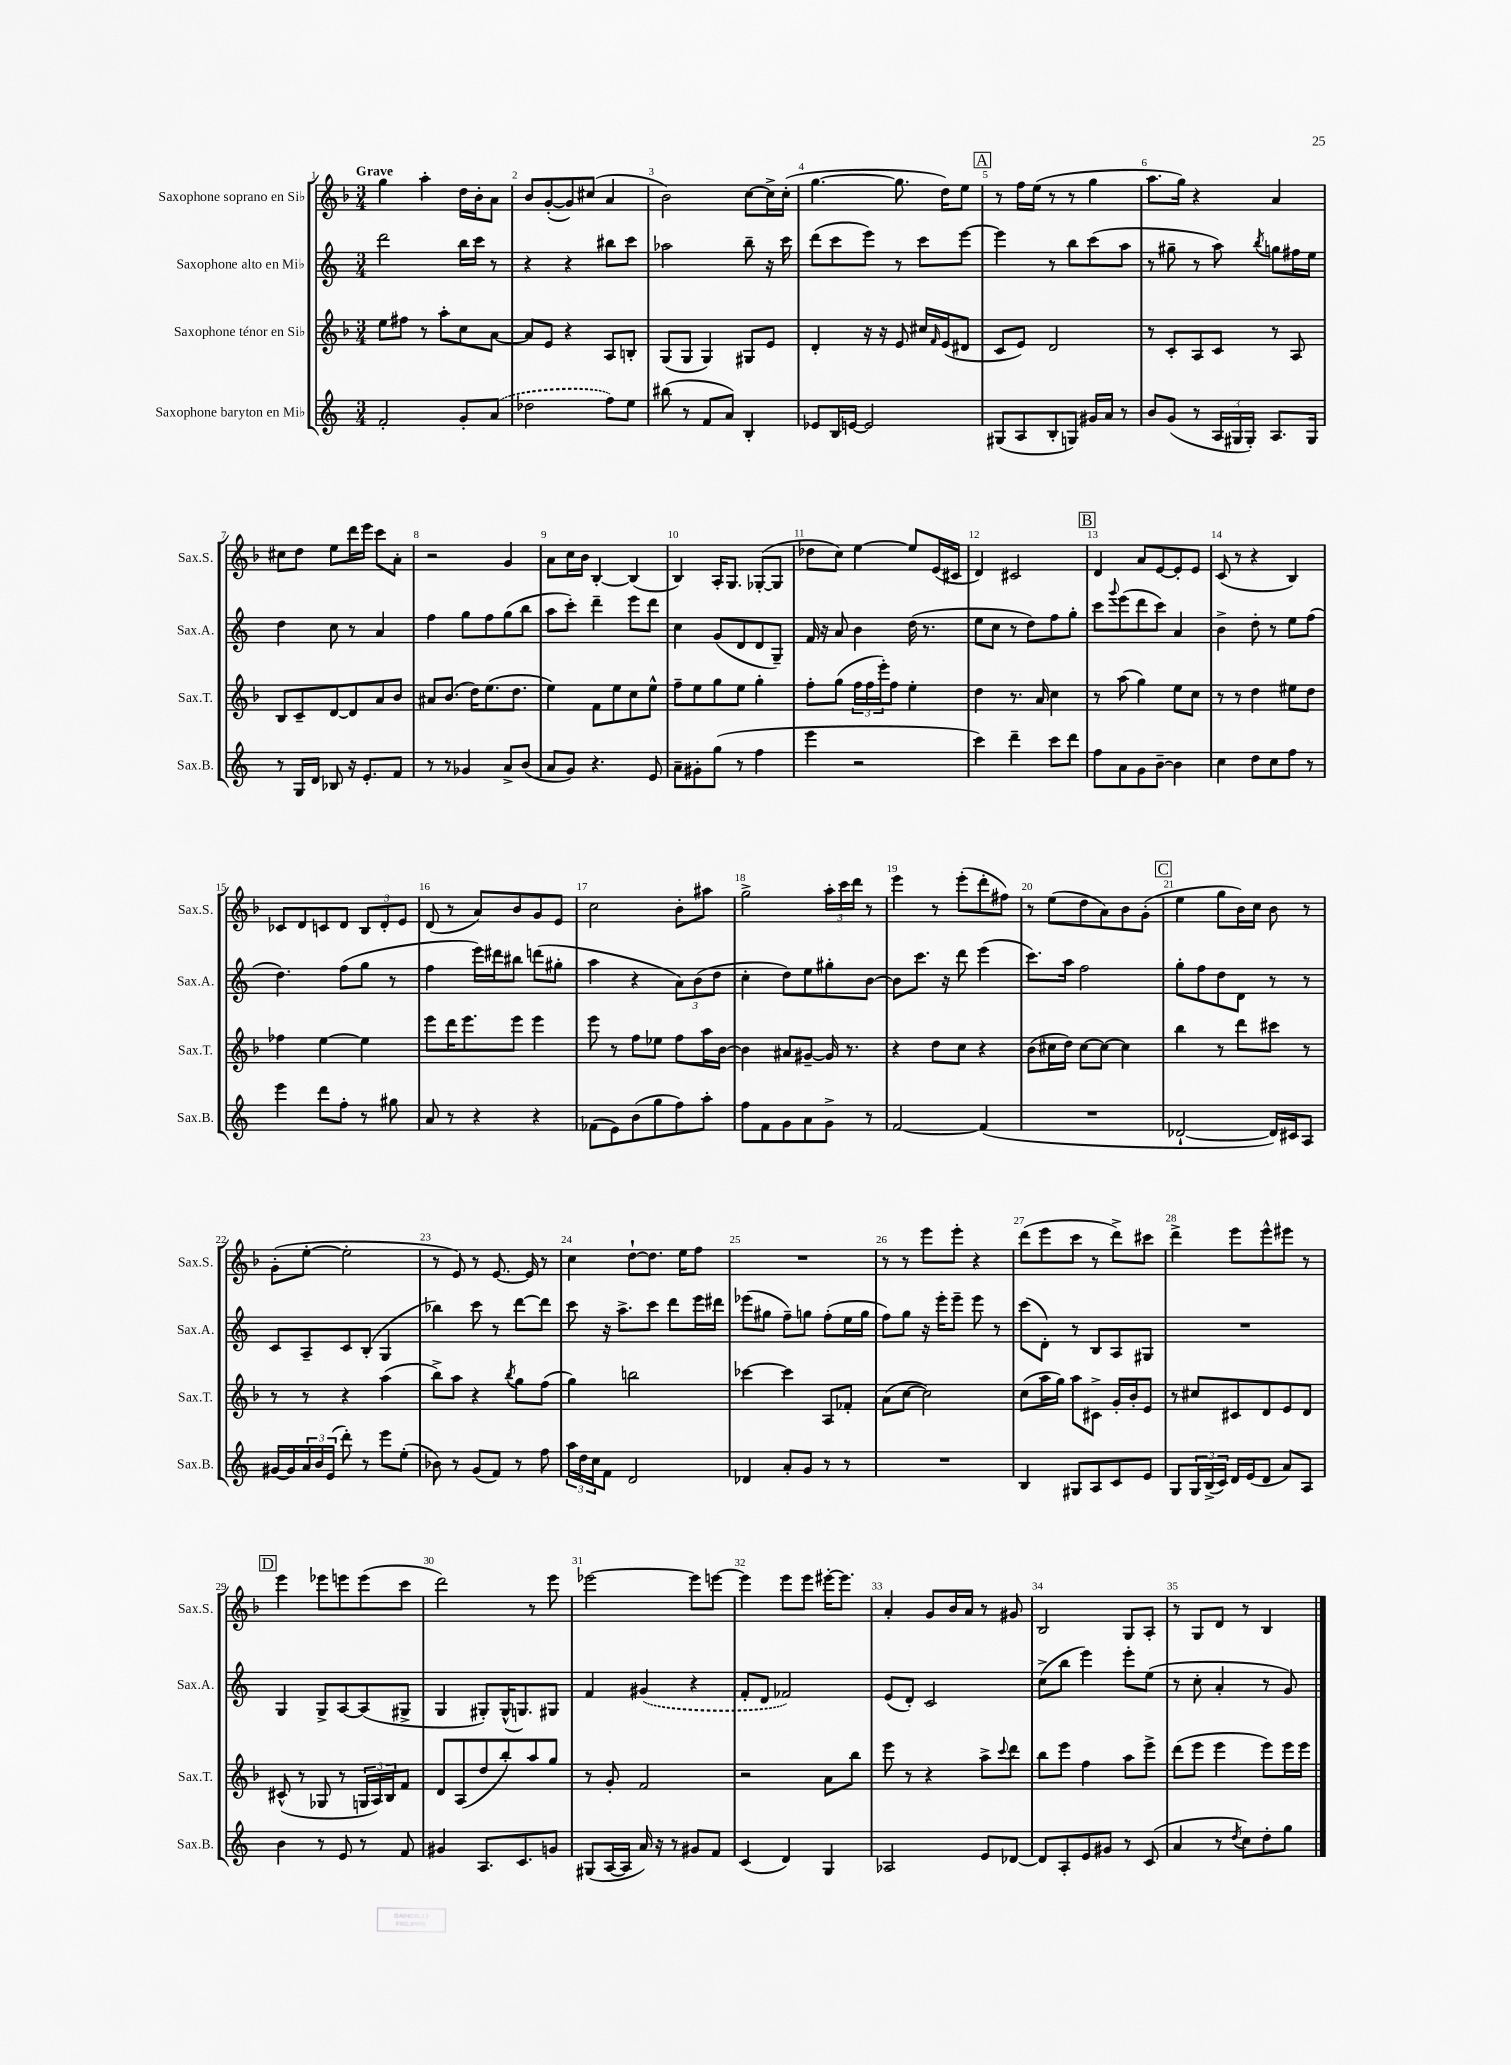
<<
\new StaffGroup <<
\new Staff = "s0" \with { instrumentName = "Saxophone soprano en Sib" shortInstrumentName = "Sax.S." } {
    \clef treble \key f \major \numericTimeSignature \time 3/4 \tempo "Grave"
    g''4 a''4-. d''16 bes'16-. a'8 |
    bes'8 g'8~-.( g'8) cis''8( a'4 |
    bes'2) c''8~ c''16-> c''16-.( |
    g''4.~ g''8. d''16) e''8 |
    \mark \markup { \box "A" } r8 f''16 e''16( r8 r8 g''4 |
    a''8. g''16) r4 a'4 |
    cis''8 d''8 e''8 d'''16 e'''16 c'''8 a'8-. |
    r2 g'4 |
    a'8 c''16 bes'16 bes4~-. bes4( |
    bes4) a16-. g8. ges8~-.( ges8 |
    des''8 c''8) e''4~ e''8 e'16( cis'16 |
    d'4) cis'2 |
    \mark \markup { \box "B" } d'4 a'8 e'8~ e'8-. e'8 |
    c'8( r8 r4 bes4) |
    ces'8 d'8 c'8 d'8 \tuplet 3/2 { bes8 d'8-. e'8 } |
    d'8( r8 a'8) bes'8 g'8 e'8 |
    c''2 bes'8-. ais''8 |
    g''2-> \tuplet 3/2 { a''16-. c'''16 d'''16 } r8 |
    e'''4 r8 e'''8-.( d'''8-. fis''8) |
    r8 e''8( d''8 a'8) bes'8 g'8-.( |
    \mark \markup { \box "C" } e''4 g''8 bes'16) c''16 bes'8 r8 |
    g'8-.( e''8~-. e''2-. |
    r8 e'8) r8 e'8.~ e'16 r8 |
    c''4 d''8~-! d''8. e''16 f''8 |
    R2. |
    r8 r8 e'''8 e'''8-. r4 |
    d'''8( e'''8 c'''8 r8 d'''8->) cis'''8 |
    d'''4-> e'''8 e'''8-^ eis'''8 r8 |
    \mark \markup { \box "D" } e'''4 ees'''8 e'''8 e'''8( c'''8 |
    d'''2) r8 e'''8 |
    ees'''2~ ees'''8 e'''8~ |
    e'''4 e'''8 e'''8 eis'''16~-. eis'''8. |
    a'4-. g'8 bes'16 a'16 r8 gis'8 |
    bes2 g8 a8-. |
    r8 g8 d'8 r8 bes4 \bar "|." |
}
\new Staff = "s1" \with { instrumentName = "Saxophone alto en Mib" shortInstrumentName = "Sax.A." } {
    \clef treble \key c \major \numericTimeSignature \time 3/4
    d'''2 b''16 c'''16 r8 |
    r4 r4 bis''8 c'''8 |
    aes''2 b''8-- r16 c'''16 |
    d'''8( c'''8 e'''8) r8 c'''8 e'''8~ |
    \mark \markup { \box "A" } e'''4 r8 b''8 c'''8( a''8 |
    r8 gis''8-- r8 a''8) \acciaccatura { b''8 } g''8 fis''16 e''16 |
    d''4 c''8 r8 a'4 |
    f''4 g''8 f''8 g''8( b''8 |
    a''8 c'''8-.) d'''4-- e'''8 d'''8 |
    c''4 g'8( d'8 d'8 g8--) |
    f'16 r16 a'8 b'4 d''16( r8. |
    e''8 c''8 r8 d''8) f''8 g''8-. |
    \mark \markup { \box "B" } c'''8 \appoggiatura { g'''8 } e'''8( d'''8 c'''8) a'4 |
    b'4-> d''8-. r8 e''8 f''8( |
    d''4.) f''8( g''8 r8 |
    f''4 e'''16) dis'''16 bis''8 d'''8( gis''8-. |
    a''4 r4 \tuplet 3/2 { a'8) b'8( d''8 } |
    c''4-. d''8) e''8 gis''8-. b'8~ |
    b'8 c'''8. r16 d'''8 e'''4( |
    c'''8.) a''16 f''2 |
    \mark \markup { \box "C" } g''8-. f''8 d''8 d'8 r8 r8 |
    c'8 a8-- c'8 b8-.( g4 |
    bes''4) c'''8 r8 d'''8~ d'''8 |
    c'''8 r16 a''8.-> c'''8 d'''8 e'''16 dis'''16 |
    ees'''8( gis''8 f''8--) g''8 f''8-.( e''16 g''16 |
    f''8) g''8 r16 e'''16-. e'''8-- e'''8 r8 |
    c'''8( d'8-.) r8 b8 a8 gis8 |
    R2. |
    \mark \markup { \box "D" } g4 g8-> a8~ a8( gis8-> |
    g4 gis8-.) gis16-^( g8.) gis8 |
    f'4 \once \slurDashed gis'4( r4 |
    f'8-. d'8 fes'2) |
    e'8( d'8-.) c'2 |
    c''8->( b''8 e'''4) e'''8-. e''8( |
    r8 c''8-. a'4-. r8 g'8) \bar "|." |
}
\new Staff = "s2" \with { instrumentName = "Saxophone ténor en Sib" shortInstrumentName = "Sax.T." } {
    \clef treble \key f \major \numericTimeSignature \time 3/4
    e''8 fis''8 r8 a''8-. c''8 a'8~ |
    a'8 e'8 r4 a8 b8-. |
    g8( g8 g4) gis8 e'8 |
    d'4-. r16 r16 e'8 cis''16 \grace { f'16 } e'16( dis'8 |
    \mark \markup { \box "A" } c'8 e'8) d'2 |
    r8 c'8-. a8 c'8 r8 a8 |
    bes8 c'8-- d'8~ d'8 a'8 bes'8 |
    ais'8 bes'8.( d''16) e''8.( d''8. |
    e''4) f'8 e''8 c''8 e''8-^ |
    f''8-- e''8 g''8 e''8 g''4-. |
    f''8-. g''8( \tuplet 3/2 { f''16 f''16 e'''16-.) } f''8 e''4-. |
    d''4 r8. a'16 c''4 |
    \mark \markup { \box "B" } r8 a''8( g''4) e''8 c''8 |
    r8 r8 d''4 eis''8 d''8 |
    fes''4 e''4~ e''4 |
    e'''8 d'''16 e'''8. e'''8 e'''4 |
    e'''8 r8 f''8 ees''8 f''8 a''16 bes'16~ |
    bes'4 ais'8 gis'8~-- gis'16 r8. |
    r4 d''8 c''8 r4 |
    bes'8( cis''16 d''16) cis''8~ cis''8~ cis''4 |
    \mark \markup { \box "C" } bes''4 r8 d'''8 cis'''8 r8 |
    r8 r8 r4 a''4( |
    bes''8->) a''8 r4 \acciaccatura { bes''8 } g''8 f''8( |
    g''4) b''2 |
    ces'''4~ ces'''4 a8 fes'8-. |
    a'8( c''8~ c''2) |
    c''8( a''16 g''16) a''8 cis'8-> g'16-. bes'16-. e'8 |
    r8 cis''8 cis'8 d'8 e'8 d'8 |
    \mark \markup { \box "D" } cis'8-^( r8 ges8 r8 \tuplet 3/2 { g16 a16) bes16 } f'8 |
    d'8 a8( d''8 bes''8-.) a''8 g''8 |
    r8 g'8-. f'2 |
    r2 a'8 bes''8 |
    e'''8 r8 r4 a''8-> \appoggiatura { c'''8 } d'''8 |
    bes''8 e'''8 f''4 a''8 e'''8-> |
    d'''8( e'''8 e'''4 e'''8) e'''16 e'''16 \bar "|." |
}
\new Staff = "s3" \with { instrumentName = "Saxophone baryton en Mib" shortInstrumentName = "Sax.B." } {
    \clef treble \key c \major \numericTimeSignature \time 3/4
    f'2-. g'8-. \once \slurDashed a'8( |
    des''2 f''8) e''8 |
    bis''8( r8 f'8 a'8) b4-. |
    ees'8 b16 e'16~ e'2 |
    \mark \markup { \box "A" } gis8( a8 b8-. g8) gis'16 a'16 r8 |
    b'8 g'8( r8 \tuplet 3/2 { a16 gis16 gis16-.) } a8. gis16 |
    r8 g16 d'16 bes8 r16 e'8.-. f'8 |
    r8 r8 ges'4 a'8-> b'8( |
    a'8 g'8) r4. e'8 |
    a'8-- gis'8-. g''8( r8 f''4 |
    e'''4 r2 |
    c'''4) d'''4-- c'''8 d'''8 |
    \mark \markup { \box "B" } f''8 a'8 g'8 b'8~-- b'4 |
    c''4 d''8 c''8 f''8 r8 |
    e'''4 d'''8 f''8-. r8 gis''8 |
    a'8 r8 r4 r4 |
    fes'8( e'8) b'8( g''8 f''8) a''8-. |
    f''8 f'8 g'8 a'8 g'8-> r8 |
    f'2~ f'4( |
    R2. |
    \mark \markup { \box "C" } des'2~-! des'16) cis'16 a8 |
    gis'16~ gis'16 \tuplet 3/2 { a'16 b'16 e'16( } d'''8-.) r8 e'''8 e''8-.( |
    bes'8) r8 g'8( f'8) r8 f''8 |
    \tuplet 3/2 { a''16 d''16 c''16 } f'8 d'2 |
    des'4 a'8-. g'8 r8 r8 |
    R2. |
    b4 gis8 a8 c'8 e'8 |
    g8 \tuplet 3/2 { g16 b16->( c'16) } d'16 e'16( d'8 a'8) a8 |
    \mark \markup { \box "D" } b'4 r8 e'8 r8 f'8 |
    gis'4 a8. c'8. g'8 |
    gis8( a16~ a16 a'16) r16 r8 gis'8 f'8 |
    c'4( d'4) g4 |
    aes2 e'8 des'8~ |
    des'8 a8-. e'8 gis'8 r8 c'8( |
    a'4 r8 \acciaccatura { d''8 } c''8) d''8-. g''8 \bar "|." |
}
>>
>>
\layout { \context { \Score \override BarNumber.break-visibility = ##(#f #t #t) barNumberVisibility = #all-bar-numbers-visible } }
